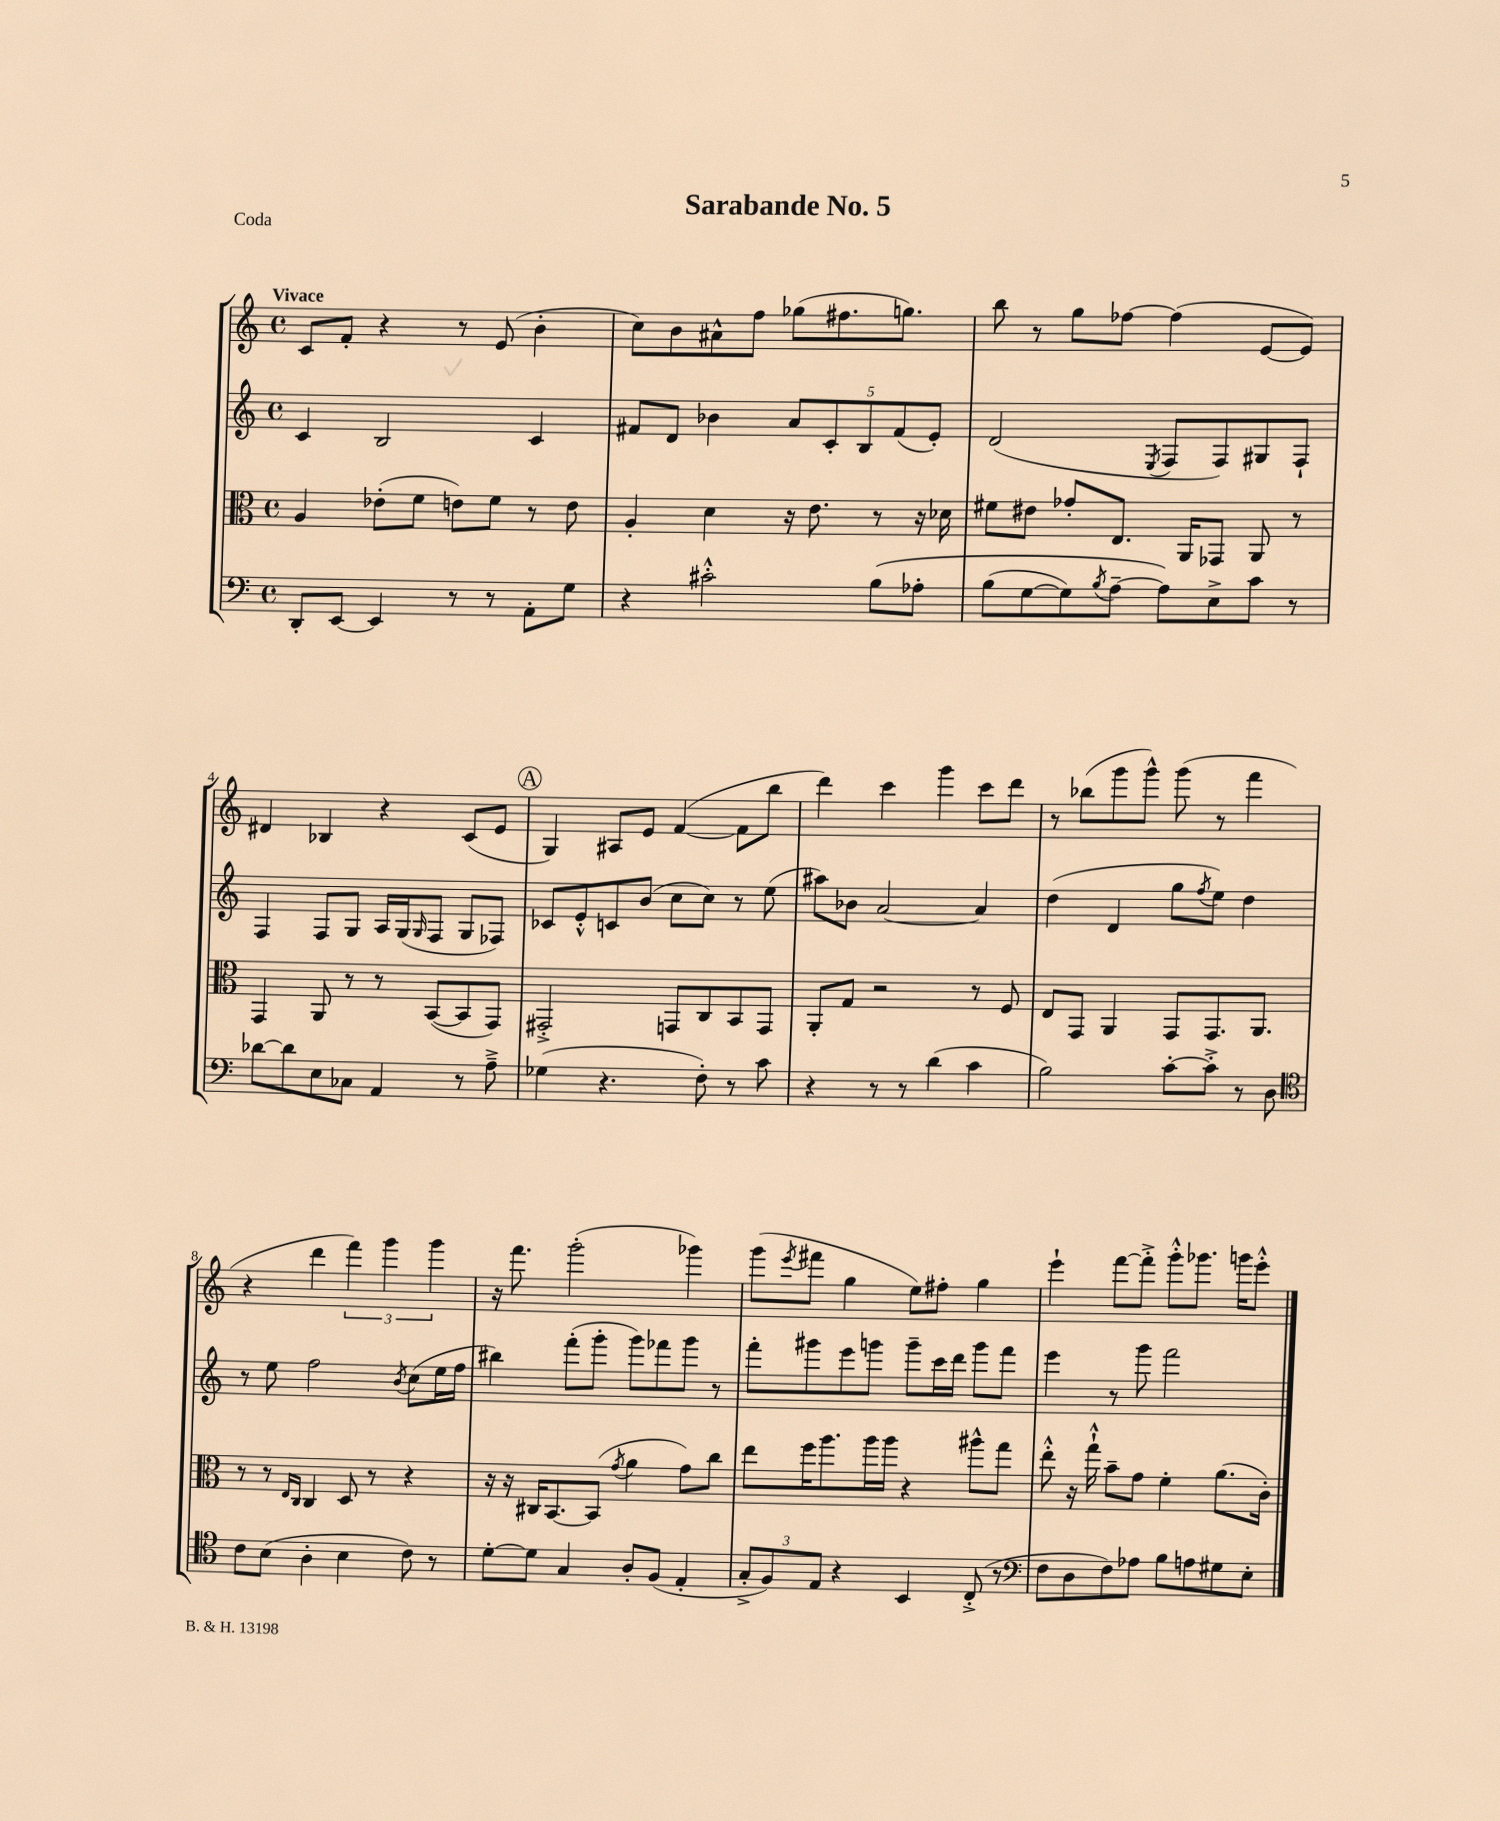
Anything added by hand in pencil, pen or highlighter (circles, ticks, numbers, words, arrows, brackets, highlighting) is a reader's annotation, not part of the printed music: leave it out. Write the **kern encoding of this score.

**kern	**kern	**kern	**kern
*staff4	*staff3	*staff2	*staff1
*clefF4	*clefC3	*clefG2	*clefG2
*k[]	*k[]	*k[]	*k[]
*M4/4	*M4/4	*M4/4	*M4/4
*met(c)	*met(c)	*met(c)	*met(c)
8DD'	4A	4c	8c
[8EE	.	.	8f'
4EE]	(8e-'	2B	4r
.	8f	.	.
8r	8e)	.	8r
8r	8f	.	(8e
8AA'	8r	4c	4b'
8G	8e	.	.
=	=	=	=
4r	4A'	8f#	8cc)
.	.	8d	8b
2c#'^^	4d	4b-	8a#^^
.	.	.	8ff
.	16r	10a	(8gg-
.	8.e	.	.
.	.	10c'	.
.	.	.	8.ff#
.	.	10B	.
&(8B	8r	.	.
.	.	(10f#	.
.	.	.	8.gg)
8A-'	16r	.	.
.	.	10e')	.
.	16d-	.	.
=	=	=	=
(8B	8f#	(2d	8bb
[8G	8e#	.	8r
8G])	8g-'	.	8gg
8qB	.	.	.
[8A~	8.E	.	[8ff-
.	.	8qE	.
8A]&)	.	8F	(4ff-]
.	16AA	.	.
8E^	8GG-	8F)	.
8c	8AA	8G#	[8e
8r	8r	8F`	8e])
=	=	=	=
[8d-	4GG	4F	4d#
8d-]	.	.	.
8E	8AA	8F	4B-
8C-	8r	8G	.
4AA	8r	16A	4r
.	.	(16G	.
.	.	16qqG	.
.	([8BB	8F	.
8r	8BB]	8G	(8c
8A~^	8GG)	8F-)	8e
=	=	=	=
(4G-	2GG#'^	8c-	4G)
.	.	8e'^^	.
4.r	.	8c	8A#
.	.	(8b	8e
.	8GG	8cc	([4f
8F')	8C	8cc)	.
8r	8BB	8r	8f]
8c	8GG	(8ee	8bb
=	=	=	=
4r	8AA'	8aa#)	4ddd)
.	8G	8b-	.
8r	2r	[2a	4ccc
8r	.	.	.
(4d	.	.	4ggg
4c	8r	4a]	8ccc
.	8F	.	8ddd
=	=	=	=
2B)	8E	(4dd	8r
.	8GG	.	(8bb-
.	4AA	4d	8ggg
.	.	.	8ggg^^)
[8c'	8GG	8gg	(8ggg
.	.	8qff	.
8c'^]	8.GG	8ee)	8r
8r	.	4dd	4fff
.	8.AA	.	.
8D	.	.	.
=	=	=	=
*clefC4	*	*	*
8c	8r	8r	4r
(8B	8r	8ee	.
.	16qqE	.	.
.	16qqC	.	.
4A'	4C	2ff	4ddd
4B	8D	.	6fff)
.	8r	.	.
.	.	.	6ggg
.	.	8qb	.
8c)	4r	(8cc	.
.	.	.	6ggg
8r	.	16ee	.
.	.	16ff	.
=	=	=	=
[8d'	16r	4bb#)	16r
.	16r	.	8.fff
8d]	16C#	.	.
.	[8.BB	.	.
4G	.	(8fff'	(2ggg'
.	(8BB]	8ggg'	.
.	8qg	.	.
8A'	4a	8ggg)	.
(8F	.	8fff-	.
4E'	8g)	8ggg	4ggg-)
.	8cc	8r	.
=	=	=	=
12G'^	8ee	8fff'	(8ggg
12F)	.	.	.
.	.	.	8qeee
.	16ff	8ggg#	8fff#
12E	.	.	.
.	8.aa	.	.
4r	.	8eee	4gg
.	16aa	8ggg	.
.	16aa	.	.
4BB	4r	8ggg~	8ee)
.	.	16ccc	8ff#'
.	.	16ddd	.
(8C'^	8aa#^^	8ggg	4gg
8r	8gg	8fff	.
=	=	=	=
*clefF4	*	*	*
8F	8ee'^^	4eee	4eee`
8D	16r	.	.
.	16gg`^^	.	.
8F)	8b~	8r	[8fff
8A-	8g	8ggg	8fff'^]
8B	4f'	2fff	8ggg'^^
8A	.	.	8.ggg-
8G#	(8.a	.	.
.	.	.	16ggg
8E'	.	.	8eee'^^
.	16c')	.	.
==	==	==	==
*-	*-	*-	*-
